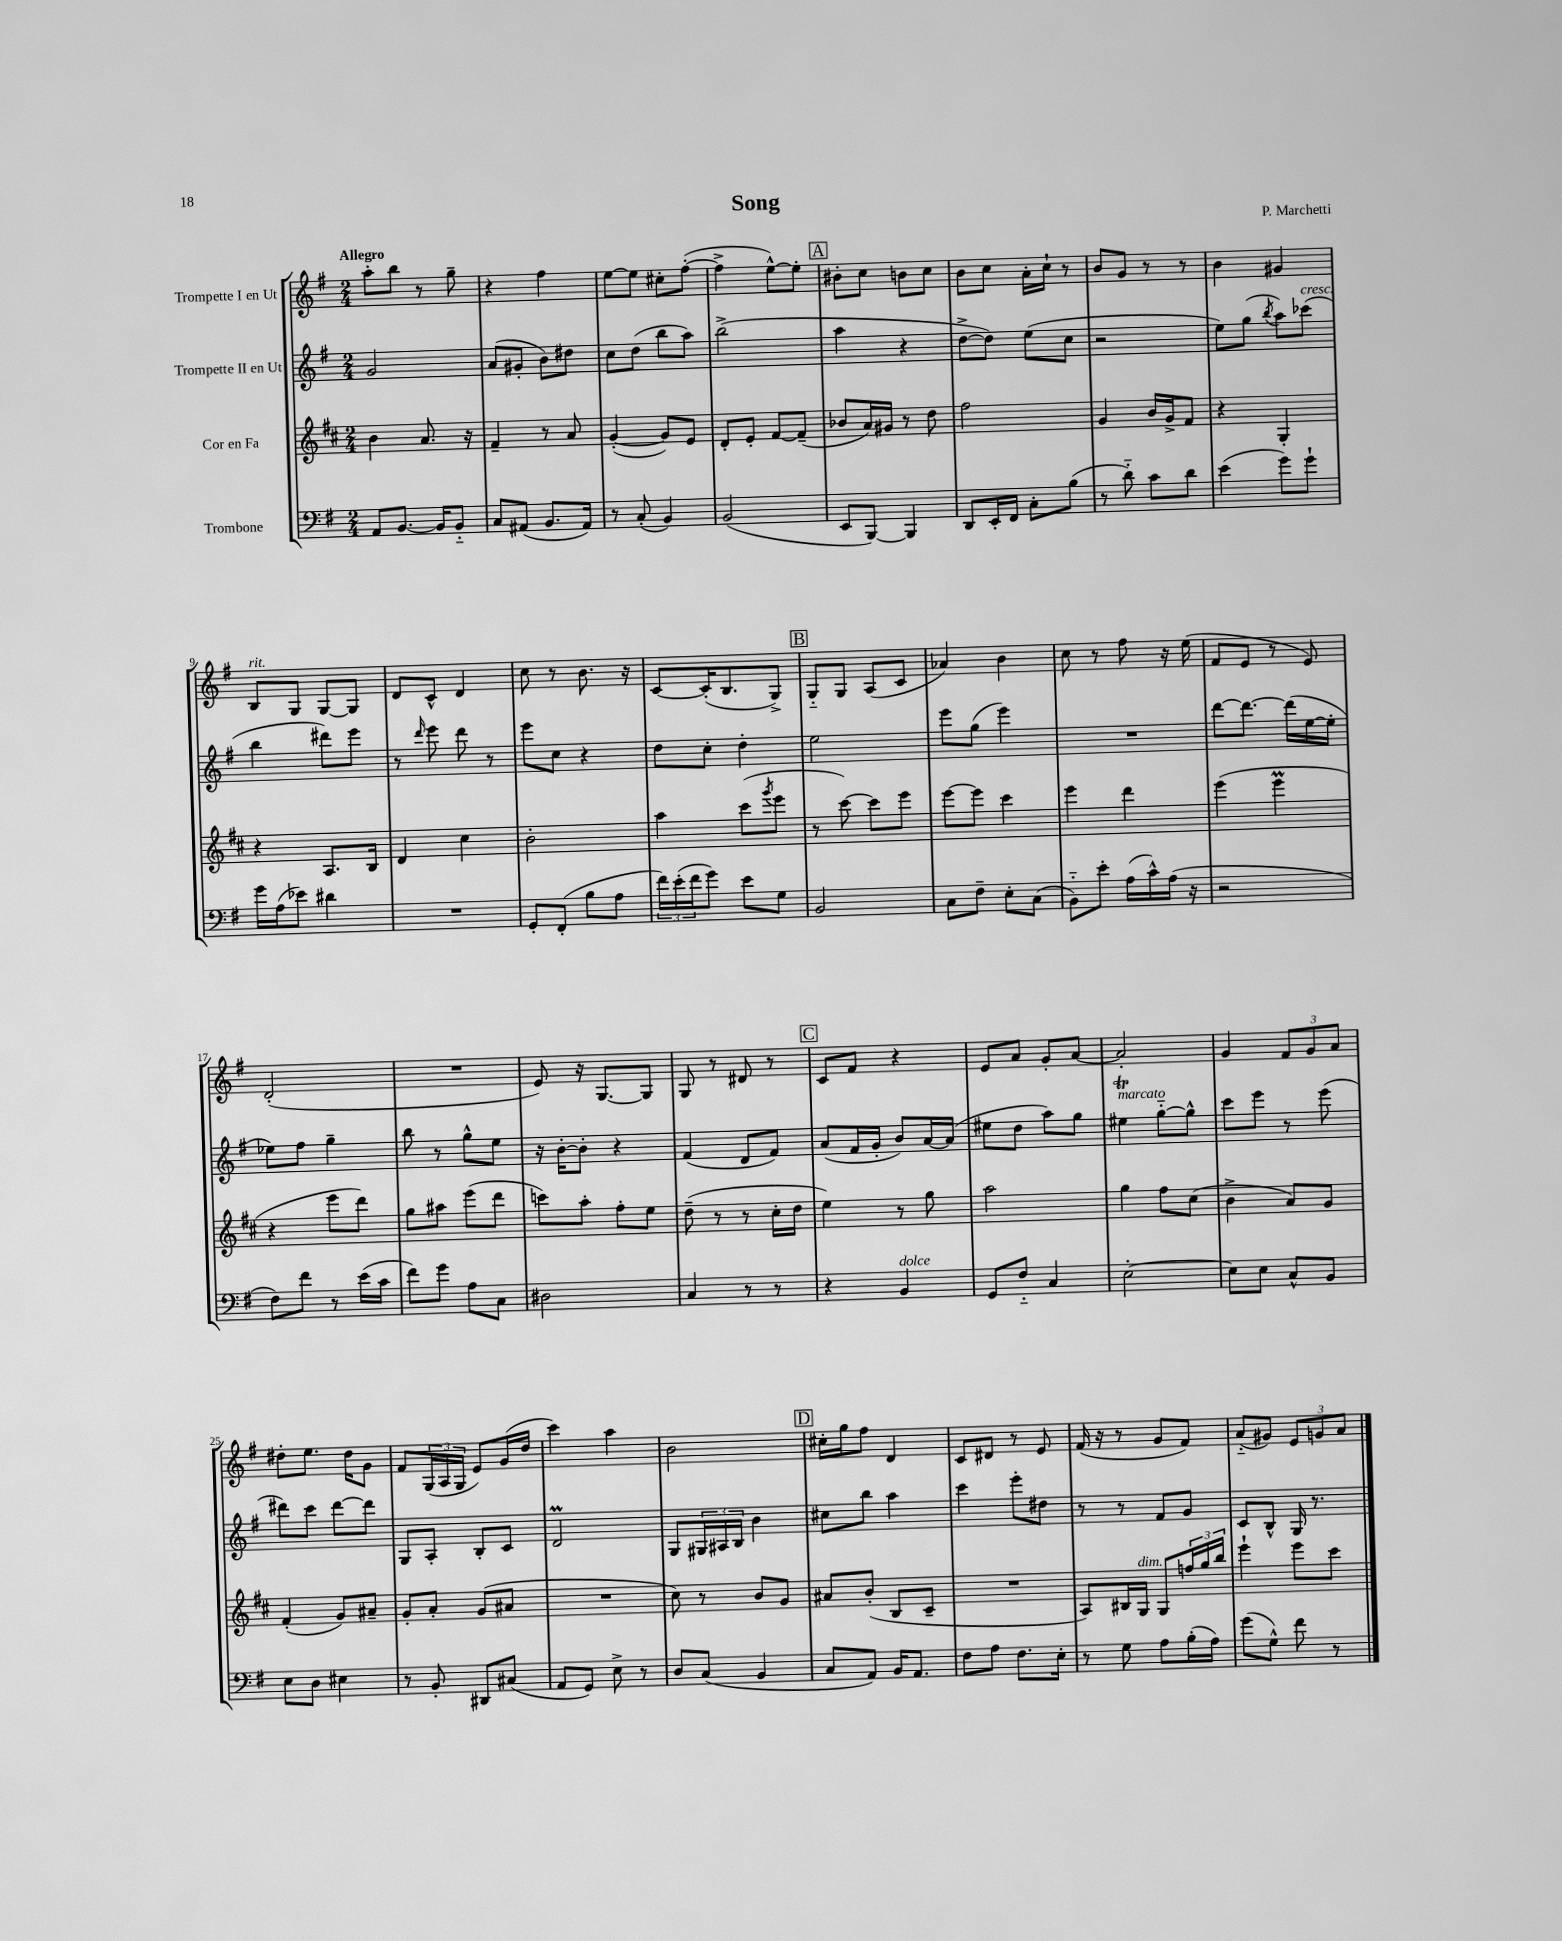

**kern	**kern	**kern	**kern
*staff4	*staff3	*staff2	*staff1
*clefF4	*clefG2	*clefG2	*clefG2
*k[f#]	*k[f#c#]	*k[f#]	*k[f#]
*M2/4	*M2/4	*M2/4	*M2/4
8AA	4b	2g	8aa'
[8.BB	.	.	8bb
.	8.a	.	8r
16BB]	.	.	.
8BB'~	.	.	8gg~
.	16r	.	.
=	=	=	=
8C	4f#~	(8a	4r
(8AA#	.	8g#'	.
8.BB	8r	8b)	4ff#
.	8a	8dd#	.
16AA#)	.	.	.
=	=	=	=
8r	([4g'	8cc	[8ee
(8C'	.	(8dd	8ee]
4BB)	8g])	8bb	8cc#'
.	8e	8aa)	([8ff#'
=	=	=	=
(2BB	8d'	(2bb^	4ff#^]
.	8e'	.	.
.	[8f#	.	[8ee^^)
.	(8f#~]	.	8ee']
=	=	=	=
8EE	8b-	4aa	8b#'
[8BBB)	16a)	.	8cc
.	16g#	.	.
4BBB]	8r	4r	8b
.	8dd	.	8cc
=	=	=	=
8DD	2ff#	[8dd^	8b
16EE'	.	8dd])	8cc
16FF#	.	.	.
8C'	.	(8ee	16a'
.	.	.	16cc`
(8B	.	8cc	8r
=	=	=	=
8r	4g	2r	8b
8d'~)	.	.	8g
8c	16b	.	8r
.	16g^	.	.
8d	8f#	.	8r
=	=	=	=
(4e	4r	8ee)	4b
.	.	(8gg	.
.	.	8qbb	.
8g)	4G'	8aa)	4g#
8g`	.	(8ccc-	.
=	=	=	=
16g	4r	4bb	8B
(16A	.	.	.
8e-)	.	.	8G
4d#	8.A	8ddd#)	[8G
.	.	8eee	8G]
.	16B	.	.
=	=	=	=
2r	4d	8r	8d
.	.	16qqddd	.
.	.	8eee	8c^^
.	4cc#	8ddd	4d
.	.	8r	.
=	=	=	=
8GG'	2b'	8eee	8cc
(8FF#'	.	8cc	8r
8B	.	4r	8.b
8A	.	.	.
.	.	.	16r
=	=	=	=
24f#)	4aa	8dd	[8c
(24e'	.	.	.
24f#	.	.	.
8g)	.	8cc'	(16c']
.	.	.	8.B
8e	(8ccc#	4dd'	.
.	8qggg	.	.
8G	8eee	.	8G^)
=	=	=	=
2BB	8r	2ee	8G'~
.	[8ccc#)	.	8G
.	8ccc#]	.	(8A
.	8eee	.	8c
=	=	=	=
8C	[8eee	8eee	4a-)
8F#~	8eee]	(8gg	.
8E'	4ccc#	4eee)	4b
(8C	.	.	.
=	=	=	=
8BB'~)	4eee	2r	8cc
8e'	.	.	8r
(16A	4ddd	.	8ff#
16c^^)	.	.	.
(16A	.	.	16r
16r	.	.	(16ee
=	=	=	=
2r	(4eee	[8ddd	8f#
.	.	8.ddd_	8e
.	4eee	.	8r
.	.	(16ddd]	.
.	.	[16ee	8e)
.	.	16ee']	.
=	=	=	=
8F#)	4r	8ee-)	(2d'
8f#	.	8ff#	.
8r	8eee	4gg~	.
(16e	8ddd)	.	.
16c	.	.	.
=	=	=	=
8f#)	8gg	8bb	2r
8g	8aa#	8r	.
8A	(8eee	8gg^^	.
8C	8ddd	8ee	.
=	=	=	=
2D#	8ccc)	16r	8e)
.	.	[16b'	.
.	8aa'	8b']	16r
.	.	.	[8.G
.	8ff#'	4r	.
.	8ee	.	8G]
=	=	=	=
4C	(8dd~	(4f#	8G
.	8r	.	8r
8r	8r	8d	8d#
8r	16cc#'	8f#)	8r
.	16dd	.	.
=	=	=	=
4r	4ee)	(8a	8c
.	.	16f#	8f#
.	.	16g'	.
4BB	8r	8b)	4r
.	8gg	[16a	.
.	.	(16a]	.
=	=	=	=
8GG	2aa	8ee#	8e
8F#'~	.	8dd	8a
4C	.	8aa)	8g'
.	.	8gg	[8a
=	=	=	=
[2E'	4gg	4ee#	2a']
.	8ff#	[8gg'~	.
.	(8cc#	8gg^^]	.
=	=	=	=
8E]	4b^	8ccc	4g
8E	.	8eee	.
8C^^	8a)	8r	12f#
.	.	.	12g
8BB	8g	(8eee	.
.	.	.	12a
=	=	=	=
8E	(4f#'	8ddd#)	8dd#'
8D	.	8ccc	8.ee
4E#	8g)	[8ddd#	.
.	.	.	16dd#
.	8a#~	8ddd#]	8g
=	=	=	=
8r	8g'	8G	8f#
8BB'	8a'	8A'	(24G
.	.	.	24A
.	.	.	24G
8DD#	(8g	8B'	8e)
(8C#	8a#	8c	(16g
.	.	.	16dd
=	=	=	=
8AA	2r	2d	4ccc)
8GG)	.	.	.
8E^	.	.	4aa
8r	.	.	.
=	=	=	=
8D	8cc#)	8G	2b
(8C	8r	24G#	.
.	.	24A#	.
.	.	24B	.
4BB	8b	4b	.
.	8g	.	.
=	=	=	=
8C	8a#	8cc#	16cc#'
.	.	.	16gg
8AA)	(8b'	8bb	8ff#
16BB	8B	4aa	4d
8.AA	.	.	.
.	8c#~	.	.
=	=	=	=
8F#	2r	4ccc	8c
8A	.	.	8d#
8.F#	.	8eee'	8r
.	.	8dd#	8e
16E'	.	.	.
=	=	=	=
8r	8A)	8r	(16f#
.	.	.	16r
8G	16B#	8r	8r
.	16G	.	.
8A	8G	8f#	8g
(16B'	24ff	8g	8f#)
.	24gg	.	.
16A)	.	.	.
.	24bb	.	.
=	=	=	=
(8g	4eee`	8c	(8a'~
8G^^)	.	8B^^	8g#)
8f#	8eee	16G	12e
.	.	8.r	.
.	.	.	12g
8r	8ccc#	.	.
.	.	.	12a
==	==	==	==
*-	*-	*-	*-
